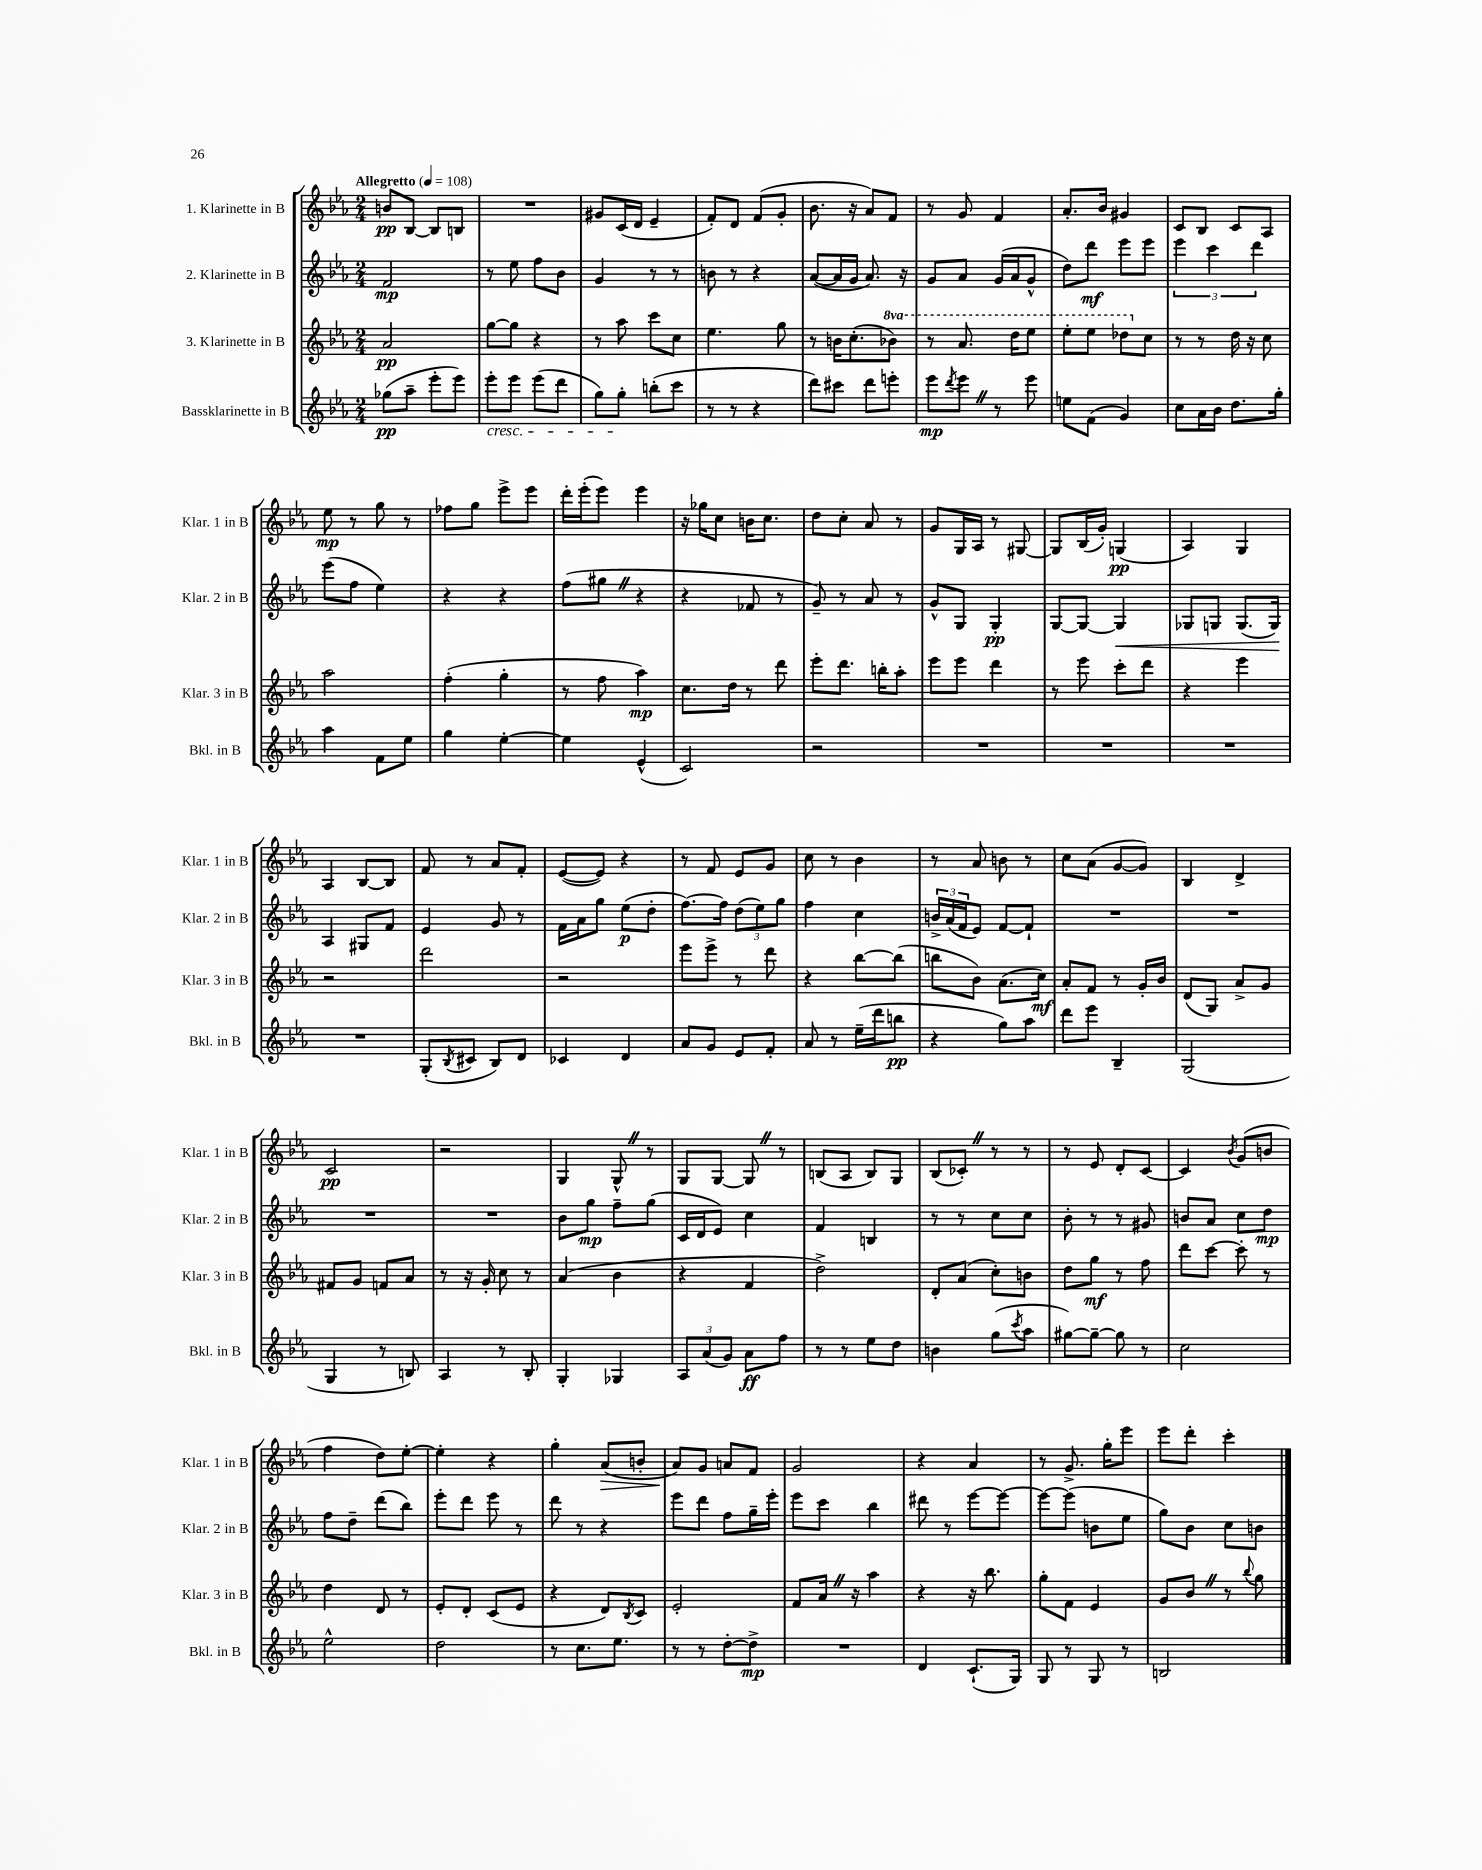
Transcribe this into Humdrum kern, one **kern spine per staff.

**kern	**kern	**kern	**kern
*staff4	*staff3	*staff2	*staff1
*clefG2	*clefG2	*clefG2	*clefG2
*k[b-e-a-]	*k[b-e-a-]	*k[b-e-a-]	*k[b-e-a-]
*M2/4	*M2/4	*M2/4	*M2/4
*MM108	*MM108	*MM108	*MM108
(8gg-	2a-	2f	8b
8aa-~	.	.	[8B-
8eee-'	.	.	8B-]
8eee-)	.	.	8B
=	=	=	=
8eee-'	[8gg	8r	2r
8eee-	8gg]	8ee-	.
(8eee-	4r	8ff	.
8ddd	.	8b-	.
=	=	=	=
8gg)	8r	4g	8g#
8gg'	8aa-	.	(16c
.	.	.	16d
(8bb'	8ccc	8r	4e-~
8ccc	8cc	8r	.
=	=	=	=
8r	4.ee-	8b	8f')
8r	.	8r	8d
4r	.	4r	(8f
.	8gg	.	8g'
=	=	=	=
8ddd)	8r	([8a-	8.b-
8ccc#	16b	16a-]	.
.	(8.cc'	16g	16r
8ddd	.	8.a-)	8a-)
8eee'	8bb-)	.	8f
.	.	16r	.
=	=	=	=
8eee-	8r	8g	8r
8qddd	.	.	.
8eee-	8.aa-	8a-	8g
8r	.	(16g	4f
.	16ddd	16a-	.
8eee-	8eee-	8g^^	.
=	=	=	=
8ee	8eee-'	8dd)	8.a-'
(8f	8eee-	8ddd	.
.	.	.	16b-
4g)	8ddd-	8eee-	4g#
.	8cc	8eee-	.
=	=	=	=
8cc	8r	6eee-	8c
16a-	8r	.	8B-
.	.	6ccc	.
16b-	.	.	.
8.dd	16dd	.	8c
.	16r	.	.
.	.	6ddd	.
.	8cc	.	8A-
16gg'	.	.	.
=	=	=	=
4aa-	2aa-	(8eee-	8ee-
.	.	8ff	8r
8f	.	4ee-)	8gg
8ee-	.	.	8r
=	=	=	=
4gg	(4ff'	4r	8ff-
.	.	.	8gg
[4ee-'	4gg'	4r	8eee-^
.	.	.	8eee-
=	=	=	=
4ee-]	8r	(8ff	16ddd'
.	.	.	(16eee-'
.	8ff	8gg#	8eee-)
(4e-^^	4aa-)	4r	4eee-
=	=	=	=
2c)	8.cc	4r	16r
.	.	.	16gg-
.	.	.	8cc
.	16dd	.	.
.	8r	8f-	16b
.	.	.	8.cc
.	8ddd	8r	.
=	=	=	=
2r	8eee-'	8g~)	8dd
.	8.ddd	8r	8cc'
.	.	8a-	8a-
.	16bb'	.	.
.	8aa-'	8r	8r
=	=	=	=
2r	8eee-	8g^^	8g
.	8eee-	8G	16G
.	.	.	16A-
.	4ddd	4G'	8r
.	.	.	[8G#
=	=	=	=
2r	8r	[8G	8G#]
.	8eee-	8G_	(16B-
.	.	.	16g')
.	8ccc'	4G]	(4G
.	8ddd	.	.
=	=	=	=
2r	4r	8G-	4A-)
.	.	8G	.
.	4eee-	(8.G	4G
.	.	16G)	.
=	=	=	=
2r	2r	4A-	4A-
.	.	8G#	[8B-
.	.	8f	8B-]
=	=	=	=
(8G'	2ddd	4e-	8f
8qB-	.	.	.
8c#	.	.	8r
8B-)	.	8g	8a-
8d	.	8r	8f'
=	=	=	=
4c-	2r	16f	([8e-
.	.	16a-	.
.	.	8gg	8e-])
4d	.	(8ee-	4r
.	.	8dd'	.
=	=	=	=
8a-	8eee-	[8.ff)	8r
8g	8eee-^	.	8f
.	.	16ff]	.
8e-	8r	(12dd	8e-
.	.	12ee-)	.
8f'	8ddd	.	8g
.	.	12gg	.
=	=	=	=
8a-	4r	4ff	8cc
8r	.	.	8r
(16ee-~	[8bb-	4cc	4b-
16ddd	.	.	.
8bb	(8bb-]	.	.
=	=	=	=
4r	8bb	24b^	8r
.	.	(24a-	.
.	.	24f	.
.	8b-)	8e-)	8a-
8gg)	(8.a-	[8f	8b
8aa-	.	8f`]	8r
.	16cc)	.	.
=	=	=	=
8ddd	8a-'	2r	8cc
8eee-	8f	.	(8a-
4B-~	8r	.	[8g
.	16g'	.	8g])
.	16b-	.	.
=	=	=	=
(2G	(8d	2r	4B-
.	8G)	.	.
.	8a-^	.	4d^
.	8g	.	.
=	=	=	=
4G	8f#	2r	2c
.	8g	.	.
8r	8f	.	.
8B)	8a-	.	.
=	=	=	=
4A-	8r	2r	2r
.	16r	.	.
.	16g'	.	.
8r	8cc	.	.
8B-'	8r	.	.
=	=	=	=
4G'	(4a-	8b-	4G
.	.	8gg	.
4G-	4b-	8ff~	8G^^
.	.	(8gg	8r
=	=	=	=
12A-	4r	16c	8G
.	.	16d	.
(12a-	.	.	.
.	.	8e-)	[8G
12g)	.	.	.
8a-	4f	4cc	8G]
8ff	.	.	8r
=	=	=	=
8r	2dd^)	4f	(8B
8r	.	.	8A-
8ee-	.	4B	8B)
8dd	.	.	8G
=	=	=	=
4b	8d'	8r	(8B-
.	(8a-	8r	8c-')
(8gg	8cc')	8cc	8r
8qccc	.	.	.
8aa-	8b	8cc	8r
=	=	=	=
[8gg#)	8dd	8b-'	8r
8gg#~_	8gg	8r	8e-
8gg#]	8r	8r	8d'
8r	8ff	8g#	[8c
=	=	=	=
2cc	8ddd	8b	4c]
.	[8ccc	8a-	.
.	.	.	8qb-
.	8ccc']	8cc	(8g
.	8r	8dd	8b
=	=	=	=
2ee-^^	4dd	8ff	4ff
.	.	8dd~	.
.	8d	(8ddd	8dd)
.	8r	8bb-)	[8ee-'
=	=	=	=
2dd	8e-'	8eee-'	4ee-']
.	8d'	8ddd	.
.	(8c	8eee-	4r
.	8e-	8r	.
=	=	=	=
8r	4r	8ddd	4gg'
8.cc	.	8r	.
.	8d)	4r	(8a-
8.ee-	.	.	.
.	8qB-	.	.
.	8c	.	8b'
=	=	=	=
8r	2e-'	8eee-	8a-)
8r	.	8ddd	8g
[8dd'	.	8ff	8a
8dd^]	.	16gg~	8f
.	.	16eee-'	.
=	=	=	=
2r	8f	8eee-	2g
.	16a-	8ccc	.
.	16r	.	.
.	4aa-	4bb-	.
=	=	=	=
4d	4r	8ddd#	4r
.	.	8r	.
(8.c`	16r	[8eee-	4a-
.	8.bb-	.	.
.	.	8eee-_	.
16G)	.	.	.
=	=	=	=
8G	8gg'	8eee-_	8r
8r	8f	(8eee-]	8.g^
8G	4e-	8b	.
.	.	.	16gg'
8r	.	8ee-	8eee-
=	=	=	=
2B	8g	8gg)	8eee-
.	8b-	8b-	8ddd'
.	8r	8cc	4ccc'
.	8qqbb-	.	.
.	8gg	8b	.
==	==	==	==
*-	*-	*-	*-
